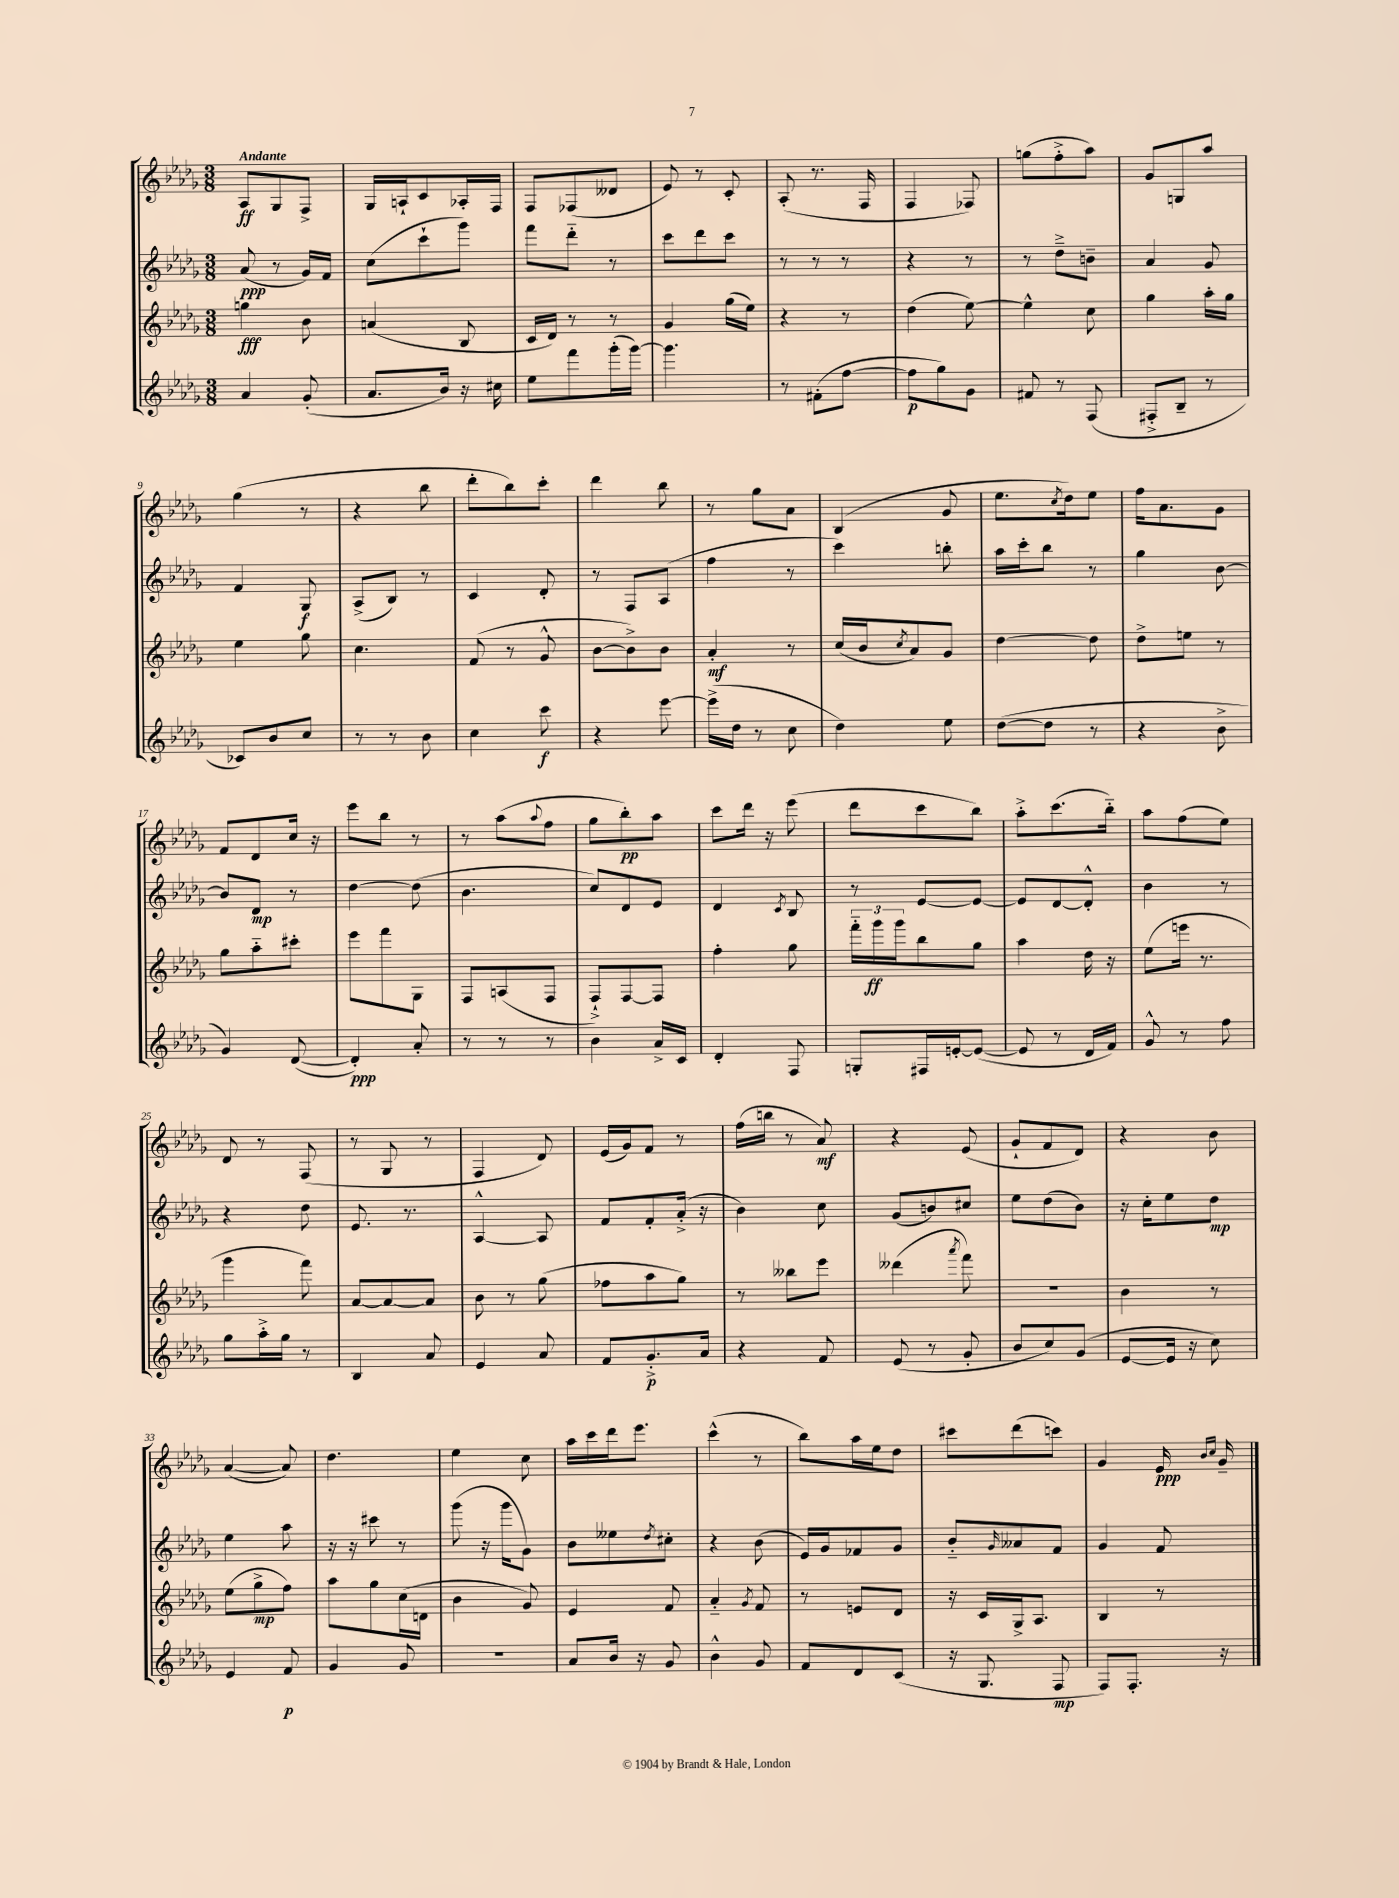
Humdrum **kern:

**kern	**dynam	**kern	**dynam	**kern	**dynam	**kern	**dynam
*part4	*part4	*part3	*part3	*part2	*part2	*part1	*part1
*staff4	*staff4	*staff3	*staff3	*staff2	*staff2	*staff1	*staff1
*clefG2	*	*clefG2	*	*clefG2	*	*clefG2	*
*k[b-e-a-d-g-]	*	*k[b-e-a-d-g-]	*	*k[b-e-a-d-g-]	*	*k[b-e-a-d-g-]	*
*M3/8	*	*M3/8	*	*M3/8	*	*M3/8	*
=1	=1	=1	=1	=1	=1	=1	=1
!	!	!	!	!	!	!LO:TX:a:B:t=Andante	!
4a-/	.	4ggn\	fff	(8a-/	ppp	8A-/L	ff
.	.	.	.	8r	.	8G-/	.
(8g-'/	.	8b-\	.	16g-/LL)	.	8F^/J	.
.	.	.	.	16f/JJ	.	.	.
=2	=2	=2	=2	=2	=2	=2	=2
8.a-/L	.	(4an/	.	(8cc\L	.	16G-/LL	.
.	.	.	.	.	.	16An`/J	.
.	.	.	.	8ccc`\	.	8c/	.
16b-/Jk)	.	.	.	.	.	.	.
16r	.	8B-/	.	8ggg-\J)	.	16A-X'/L	.
16cc#X\	.	.	.	.	.	16F/JJ	.
=3	=3	=3	=3	=3	=3	=3	=3
8ee-\L	.	16c/LL	.	8fff\L	.	8F/L	.
.	.	16d-/JJ)	.	.	.	.	.
8fff\	.	8r	.	8ddd-\J	.	(8F-X/	.
(16ggg-'\L	.	8r	.	8r	.	8d--X/J	.
[16ggg-\JJ)	.	.	.	.	.	.	.
=4	=4	=4	=4	=4	=4	=4	=4
4.ggg-\]	.	4g-/	.	8ccc\L	.	8e-/)	.
.	.	.	.	8ddd-\	.	8r	.
.	.	(16gg-\LL	.	8ccc\J	.	8c'/	.
.	.	16ee-\JJ)	.	.	.	.	.
=5	=5	=5	=5	=5	=5	=5	=5
8r	.	4r	.	8r	.	(8A-'/	.
(8f#X'\L	.	.	.	8r	.	8.r	.
[8ff\J	.	8r	.	8r	.	.	.
.	.	.	.	.	.	16F/	.
=6	=6	=6	=6	=6	=6	=6	=6
8ff\L]	p	(4dd-\	.	4r	.	4F/	.
8gg-\)	.	.	.	.	.	.	.
8g-\J	.	[8ee-\)	.	8r	.	8F-X/)	.
=7	=7	=7	=7	=7	=7	=7	=7
8f#X/	.	4ee-^^\]	.	8r	.	(8ggn\L	.
8r	.	.	.	8dd-~^\L	.	8ff'^\	.
(8F/	.	8cc\	.	8bn~\J	.	8aa-\J)	.
=8	=8	=8	=8	=8	=8	=8	=8
8F#X'^/L	.	4gg-\	.	4a-/	.	8g-/L	.
8B-~/J	.	.	.	.	.	8Gn/	.
8r	.	16aa-'\LL	.	8g-/	.	8aa-/J	.
.	.	16gg-\JJ	.	.	.	.	.
!!LO:LB:g=z
=9	=9	=9	=9	=9	=9	=9	=9
8c-X/L)	.	4ee-\	.	4f/	.	(4gg-\	.
8b-/	.	.	.	.	.	.	.
8cc/J	.	8gg-\	.	8G-/	f	8r	.
=10	=10	=10	=10	=10	=10	=10	=10
8r	.	4.cc\	.	(8A-^/L	.	4r	.
8r	.	.	.	8B-/J)	.	.	.
8b-\	.	.	.	8r	.	8bb-\	.
=11	=11	=11	=11	=11	=11	=11	=11
4cc\	.	(8f/	.	4c/	.	8ddd-'\L	.
.	.	8r	.	.	.	8bb-\)	.
8ccc\	f	8g-^^/	.	8d-'/	.	8ccc'\J	.
=12	=12	=12	=12	=12	=12	=12	=12
4r	.	[8b-\L	.	8r	.	4ddd-\	.
.	.	8b-^\])	.	8F/L	.	.	.
[8eee-\	.	8b-\J	.	(8A-/J	.	8bb-\	.
=13	=13	=13	=13	=13	=13	=13	=13
(16eee-^\LL]	.	4a-'/	mf	4ff\	.	8r	.
16dd-\JJ	.	.	.	.	.	.	.
8r	.	.	.	.	.	8gg-\L	.
8cc\	.	8r	.	8r	.	8a-\J	.
=14	=14	=14	=14	=14	=14	=14	=14
4dd-\)	.	(16cc/LL	.	4ccc\)	.	(4B-/	.
.	.	16b-/J	.	.	.	.	.
.	.	8qcc/	.	.	.	.	.
.	.	8a-/)	.	.	.	.	.
8ee-\	.	8g-/J	.	8bbn'\	.	8g-/	.
=15	=15	=15	=15	=15	=15	=15	=15
([8dd-\L	.	[4dd-\	.	16aa-\LL	.	8.ee-\L	.
.	.	.	.	16ccc'\J	.	.	.
8dd-\J]	.	.	.	8bb-\J	.	.	.
.	.	.	.	.	.	8qcc/	.
.	.	.	.	.	.	16dd-\k)	.
8r	.	8dd-\]	.	8r	.	8ee-\J	.
=16	=16	=16	=16	=16	=16	=16	=16
4r	.	8dd-^\L	.	4gg-\	.	16ff\KL	.
.	.	.	.	.	.	8.a-\	.
.	.	8een\J	.	.	.	.	.
8b-^\	.	8r	.	[8b-\	.	8g-\J	.
!!LO:LB:g=z
=17	=17	=17	=17	=17	=17	=17	=17
4g-/)	.	8gg-\L	.	8b-/L]	.	8f/L	.
.	.	8aa-\	.	8d-/J	mp	8d-/	.
([8d-/	.	8ccc#X'\J	.	8r	.	16cc/Jk	.
.	.	.	.	.	.	16r	.
=18	=18	=18	=18	=18	=18	=18	=18
4d-'/])	ppp	8eee-\L	.	[4dd-\	.	8eee-\L	.
.	.	8fff\	.	.	.	8bb-\J	.
8a-'/	.	8G-\J	.	(8dd-\]	.	8r	.
=19	=19	=19	=19	=19	=19	=19	=19
8r	.	8F/L	.	4.b-\	.	8r	.
8r	.	(8An/	.	.	.	(8aa-\L	.
.	.	.	.	.	.	8qqaa-/	.
8r	.	8F/J	.	.	.	8ff\J	.
=20	=20	=20	=20	=20	=20	=20	=20
4b-\	.	8F`^/L)	.	8cc/L)	.	8gg-\L	.
.	.	[8F/	.	8d-/	.	8bb-'\)	pp
16a-^/LL	.	8F/J]	.	8e-/J	.	8aa-\J	.
16c/JJ	.	.	.	.	.	.	.
=21	=21	=21	=21	=21	=21	=21	=21
4d-'/	.	4ff'\	.	4d-/	.	8ccc\L	.
.	.	.	.	.	.	16ddd-\Jk	.
.	.	.	.	.	.	16r	.
.	.	.	.	8qc/	.	.	.
8F/	.	8gg-\	.	8B-/	.	(8eee-\	.
=22	=22	=22	=22	=22	=22	=22	=22
8Gn'/L	.	24fff\LL	.	8r	.	8ddd-\L	.
.	.	24ggg-\	ff	.	.	.	.
.	.	24ggg-\J	.	.	.	.	.
16F#X/L	.	8bb-\	.	[8e-/L	.	8ccc\	.
[16en'/J	.	.	.	.	.	.	.
(8e/J_	.	8gg-\J	.	8e-/J_	.	8bb-\J)	.
=23	=23	=23	=23	=23	=23	=23	=23
8e/]	.	4aa-\	.	8e-/L]	.	8aa-'^\L	.
8r	.	.	.	[8d-/	.	(8.ccc\	.
16d-/LL	.	16dd-\	.	8d-'^^/J]	.	.	.
16f/JJ)	.	16r	.	.	.	16bb-\Jk)	.
=24	=24	=24	=24	=24	=24	=24	=24
8g-^^/	.	(8ee-\L	.	4b-\	.	8aa-\L	.
8r	.	16eeen\Jk	.	.	.	(8ff\	.
.	.	8.r	.	.	.	.	.
8ff\	.	.	.	8r	.	8ee-\J)	.
!!LO:LB:g=z
=25	=25	=25	=25	=25	=25	=25	=25
8gg-\L	.	4ggg-\	.	4r	.	8d-/	.
16aa-'^\L	.	.	.	.	.	8r	.
16gg-\JJ	.	.	.	.	.	.	.
8r	.	8fff\)	.	8dd-\	.	(8F/	.
=26	=26	=26	=26	=26	=26	=26	=26
4B-/	.	[8a-/L	.	8.e-/	.	8r	.
.	.	8a-/_	.	.	.	8G-/	.
.	.	.	.	8.r	.	.	.
8a-/	.	8a-/J]	.	.	.	8r	.
=27	=27	=27	=27	=27	=27	=27	=27
4e-/	.	8b-\	.	[4A-^^/	.	4F/	.
.	.	8r	.	.	.	.	.
8a-/	.	(8gg-\	.	8A-/]	.	8d-/)	.
=28	=28	=28	=28	=28	=28	=28	=28
8f/L	.	8ff-X\L	.	8f/L	.	(16e-/LL	.
.	.	.	.	.	.	16g-/J)	.
8.g-'^/	p	8aa-\	.	8f'/	.	8f/J	.
.	.	8gg-\J)	.	(16a-'^/Jk	.	8r	.
16a-/Jk	.	.	.	16r	.	.	.
=29	=29	=29	=29	=29	=29	=29	=29
4r	.	8r	.	4b-\)	.	(16ff\LL	.
.	.	.	.	.	.	16bbn\JJ	.
.	.	8bb--X\L	.	.	.	8r	.
8f/	.	8eee-\J	.	8cc\	.	8a-/)	mf
=30	=30	=30	=30	=30	=30	=30	=30
(8e-/	.	(4ddd--X\	.	(8g-/L	.	4r	.
8r	.	.	.	8bn/)	.	.	.
.	.	8qaaa-/	.	.	.	.	.
8g-'/	.	8fff\)	.	8cc#X/J	.	(8e-/	.
=31	=31	=31	=31	=31	=31	=31	=31
8b-/L	.	4.r	.	8ee-\L	.	8g-`/L	.
8cc/)	.	.	.	(8dd-\	.	8f/	.
(8g-/J	.	.	.	8b-\J)	.	8d-/J)	.
=32	=32	=32	=32	=32	=32	=32	=32
[8e-/L	.	4b-\	.	16r	.	4r	.
.	.	.	.	16cc'\KL	.	.	.
16e-/Jk]	.	.	.	8ee-\	.	.	.
16r	.	.	.	.	.	.	.
8cc\)	.	8r	.	8dd-\J	mp	8b-\	.
!!LO:LB:g=z
=33	=33	=33	=33	=33	=33	=33	=33
4e-/	.	(8ee-\L	.	4ee-\	.	([4a-/	.
.	.	8gg-^\	mp	.	.	.	.
8f/	p	8ff\J)	.	8aa-\	.	8a-/])	.
=34	=34	=34	=34	=34	=34	=34	=34
4g-/	.	8aa-\L	.	16r	.	4.dd-\	.
.	.	.	.	16r	.	.	.
.	.	8gg-\	.	8ccc#X\	.	.	.
8g-/	.	(16cc\L	.	8r	.	.	.
.	.	16dn\JJ	.	.	.	.	.
=35	=35	=35	=35	=35	=35	=35	=35
4.r	.	4b-\	.	(8ggg-\	.	4ee-\	.
.	.	.	.	16r	.	.	.
.	.	.	.	16ggg-\KL	.	.	.
.	.	8g-/)	.	8g-\J)	.	8cc\	.
=36	=36	=36	=36	=36	=36	=36	=36
8a-/L	.	4e-/	.	8b-\L	.	16aa-\LL	.
.	.	.	.	.	.	16ccc\	.
16b-/Jk	.	.	.	8ee--X\	.	16ddd-\J	.
16r	.	.	.	.	.	8.eee-\J	.
.	.	.	.	8qdd-/	.	.	.
8g-/	.	8f/	.	8cc#X'\J	.	.	.
=37	=37	=37	=37	=37	=37	=37	=37
4b-^^\	.	4a-/	.	4r	.	(4ccc^^\	.
.	.	8qg-/	.	.	.	.	.
8g-/	.	8f/	.	(8b-\	.	8r	.
=38	=38	=38	=38	=38	=38	=38	=38
8f/L	.	8r	.	16e-/LL)	.	8bb-\L)	.
.	.	.	.	16g-/J	.	.	.
8d-/	.	8en/L	.	8f-X/	.	16aa-\L	.
.	.	.	.	.	.	16ee-\J	.
(8c/J	.	8d-/J	.	8g-/J	.	8dd-\J	.
=39	=39	=39	=39	=39	=39	=39	=39
16r	.	16r	.	8b-/L	.	8ccc#X\L	.
8.G-/	.	16c/LL	.	.	.	.	.
.	.	.	.	16qqg-/	.	.	.
.	.	16G-^/J	.	8a--X/	.	(8ddd-\	.
.	.	8.A-/J	.	.	.	.	.
8F/	mp	.	.	8f/J	.	8cccn\J)	.
=40	=40	=40	=40	=40	=40	=40	=40
8F/L)	.	4B-/	.	4g-/	.	4g-/	.
8.F'/J	.	.	.	.	.	.	.
.	.	8r	.	8f/	.	16e-/	ppp
.	.	.	.	.	.	16qqb-/LL	.
.	.	.	.	.	.	16qqcc/JJ	.
16r	.	.	.	.	.	16g-~/	.
==	==	==	==	==	==	==	==
*-	*-	*-	*-	*-	*-	*-	*-
